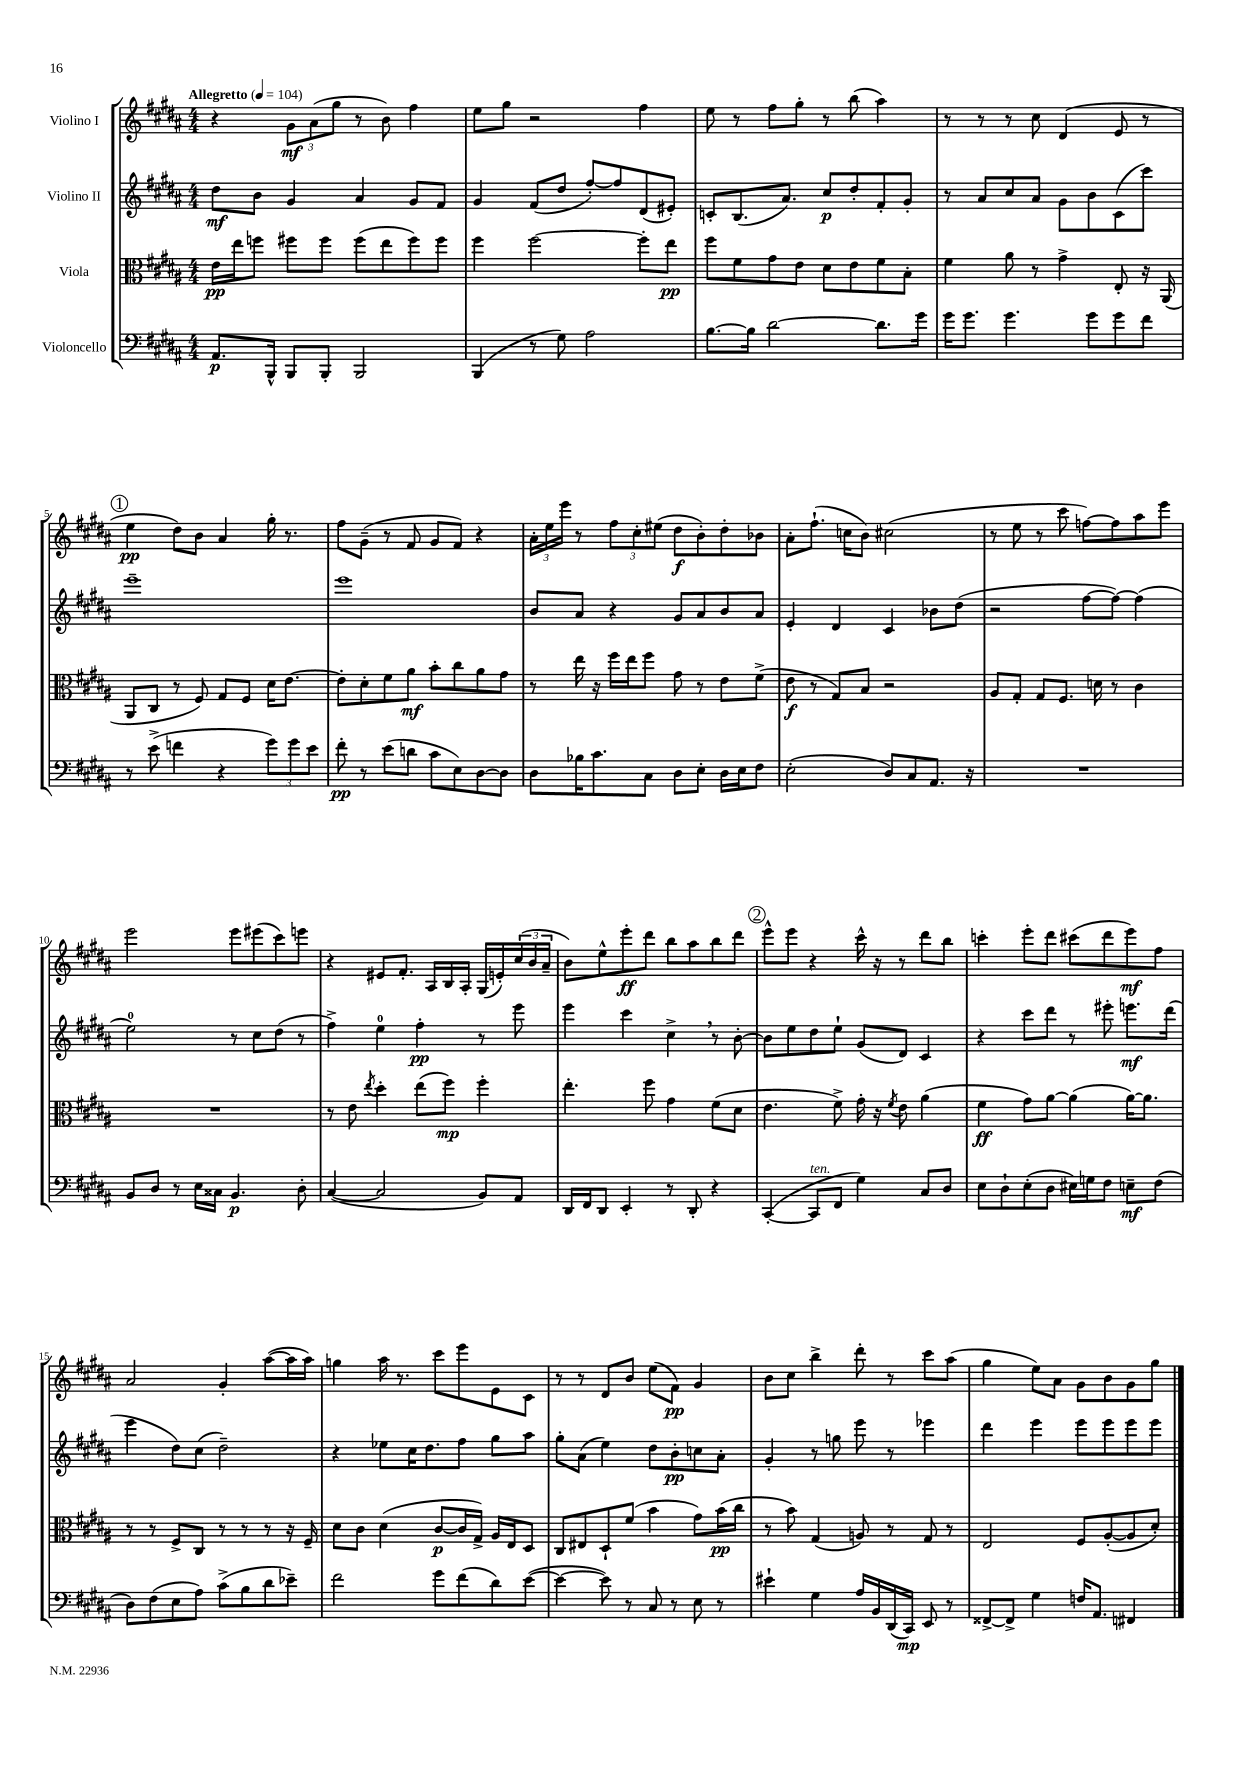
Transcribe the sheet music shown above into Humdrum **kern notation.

**kern	**kern	**kern	**kern
*staff4	*staff3	*staff2	*staff1
*clefF4	*clefC3	*clefG2	*clefG2
*k[f#c#g#d#a#]	*k[f#c#g#d#a#]	*k[f#c#g#d#a#]	*k[f#c#g#d#a#]
*M4/4	*M4/4	*M4/4	*M4/4
*MM104	*MM104	*MM104	*MM104
8.AA#	16e	8dd#	4r
.	16ee	.	.
.	8ff	8b	.
16BBB^^	.	.	.
8BBB	8ff#	4g#	12g#
.	.	.	(12a#
8BBB'	8ff#	.	.
.	.	.	12gg#
2BBB	(8ff#	4a#	8r
.	8ee	.	8b)
.	8ff#)	8g#	4ff#
.	8ff#	8f#	.
=	=	=	=
(4BBB	4ff#	4g#	8ee
.	.	.	8gg#
8r	[2ff#	(8f#	2r
8G#)	.	8dd#	.
2A#	.	[8ff#')	.
.	.	8ff#]	.
.	8ff#']	(8d#	4ff#
.	8ee	8e#')	.
=	=	=	=
[8.B	8ff#	8c'	8ee
.	8f#	(8.B	8r
16B]	.	.	.
[2d#	8g#	.	8ff#
.	.	8.a#)	.
.	8e	.	8gg#'
.	8d#	8cc#	8r
.	8e	8dd#'	(8bb
8.d#]	8f#	8f#'	4aa#)
.	8B'	8g#'	.
16g#	.	.	.
=	=	=	=
16g#	4f#	8r	8r
8.g#	.	.	.
.	.	8a#	8r
4.g#	8a#	8cc#	8r
.	8r	8a#	8cc#
.	4g#^	8g#	(4d#
8g#	.	8b	.
8g#	8E'	(8c#	8e
8f#	16r	8ccc#)	8r
.	(16AA#	.	.
=	=	=	=
8r	8AA#	1eee~	4ee
(8e^	8C#	.	.
4f	8r	.	8dd#)
.	8F#)	.	8b
4r	8G#	.	4a#
.	8F#	.	.
12g#)	16d#	.	16gg#'
.	[8.e	.	8.r
12g#	.	.	.
12e	.	.	.
=	=	=	=
8f#'	8e']	1eee	8ff#
8r	8d#'	.	(8g#~
(8e	8f#	.	8r
8d	8a#	.	8f#
8c#	8b'	.	8g#
8E)	8cc#	.	8f#)
[8D#	8a#	.	4r
8D#]	8g#	.	.
=	=	=	=
8D#	8r	8b	24a#'
.	.	.	24ee
.	.	.	24eee
16B-	16ee	8a#	8r
8.c#	16r	.	.
.	16ff#	4r	12ff#
.	16ee	.	.
.	.	.	12cc#'
8C#	8ff#	.	.
.	.	.	(12ee#
8D#	8g#	8g#	8dd#
8E'	8r	8a#	8b')
16D#	8e	8b	8dd#'
16E	.	.	.
8F#	(8f#^	8a#	8b-
=	=	=	=
(2E'	8e	4e'	8a#'
.	8r	.	(8.ff#`
.	8G#)	4d#	.
.	.	.	16cc
.	8B	.	8b)
8D#)	2r	4c#	(2cc#
8C#	.	.	.
8.AA#	.	8b-	.
.	.	(8dd#	.
16r	.	.	.
=	=	=	=
1r	8A#	2r	8r
.	8G#'	.	8ee
.	8G#	.	8r
.	8.F#	.	8ccc#
.	.	[8ff#	[8ff)
.	16d	.	.
.	8r	8ff#_)	8ff]
.	4c#	(4ff#]	8aa#
.	.	.	8eee
=	=	=	=
8BB	1r	2ee)	2eee
8D#	.	.	.
8r	.	.	.
16E	.	.	.
16C##	.	.	.
4.BB	.	8r	8eee
.	.	8cc#	(8eee#
.	.	(8dd#	8ccc#)
8D#'	.	8r	8eee
=	=	=	=
([4C#	8r	4ff#^)	4r
.	8e	.	.
.	8qee	.	.
2C#]	4dd#'	4ee	8e#
.	.	.	8.f#'
.	(8ee	4ff#'	.
.	.	.	16A#
.	8ff#)	.	16B
.	.	.	16A#'
8BB)	4ff#'	8r	(16G#
.	.	.	16e')
8AA#	.	8eee	(24cc#
.	.	.	24b
.	.	.	24a#~
=	=	=	=
16DD#	4.ee'	4eee	8b)
16FF#	.	.	.
8DD#	.	.	8ee^^
4EE'	.	4ccc#	8eee'
.	8ff#	.	8ddd#
8r	4g#	4cc#^	8bb
8DD#'	.	.	8aa#
4r	(8f#	8r	8bb
.	8d#	[8b'	8ddd#
=	=	=	=
([4CC#'	4.e	8b]	8eee^^
.	.	8ee	8eee
8CC#]	.	8dd#	4r
8FF#	8f#^)	8ee`	.
4G#)	16g#'	(8g#	16ccc#^^
.	16r	.	16r
.	8qf#	.	.
.	8e	8d#)	8r
8C#	(4a#	4c#	8ddd#
8D#	.	.	8bb
=	=	=	=
8E	4f#	4r	4ccc'
8D#`	.	.	.
(8E'	8g#)	8ccc#	8eee'
8D#	[8a#	8ddd#	8ddd#
16E#)	(4a#]	8r	(8ccc#
16G	.	.	.
8F#	.	8eee#'	8ddd#
8E~	[16a#)	8.eee	8eee)
.	8.a#]	.	.
(8F#	.	.	8ff#
.	.	(16ddd#	.
=	=	=	=
8D#)	8r	4eee	2a#
(8F#	8r	.	.
8E	8F#^	8dd#)	.
8A#)	8C#	(8cc#	.
(8c#^	8r	2dd#~)	4g#'
8B	8r	.	.
8d#	8r	.	([8aa#
8e-~)	16r	.	16aa#]
.	16F#~	.	16aa#)
=	=	=	=
2f#	8d#	4r	4gg
.	8c#	.	.
.	(4d#	8ee-	16aa#
.	.	.	8.r
.	.	16cc#	.
.	.	8.dd#	.
8g#	[8c#	.	8ccc#
(8f#	16c#]	8ff#	8eee
.	16G#^)	.	.
8d#)	16A#	8gg#	8e
.	16E	.	.
([8e	8D#	8aa#	8c#
=	=	=	=
4e_	8C#	8gg#'	8r
.	8E#	(8a#	8r
8e])	8D#`	4ee)	8d#
8r	(8f#	.	8b
8C#	4b	8dd#	(8ee
8r	.	8b'	8f#)
8E	8g#)	8cc	4g#
8r	(16b	8a#'	.
.	16cc#	.	.
=	=	=	=
4e#`	8r	4g#'	8b
.	8b)	.	8cc#
4G#	(4G#	8r	4bb^
.	.	8gg	.
16A#	8A)	8eee	8ddd#'
16BB	.	.	.
(16DD#	8r	8r	8r
16CC#)	.	.	.
8EE	8G#	4eee-	8ccc#
8r	8r	.	(8aa#
=	=	=	=
[8FF##^	2E	4ddd#	4gg#
8FF##^]	.	.	.
4G#	.	4eee	8ee)
.	.	.	8a#
16F	8F#	8eee	8g#
8.AA#	.	.	.
.	([8A#'	8eee	8b
4FF#	8A#]	8eee	8g#
.	8d#')	8eee	8gg#
==	==	==	==
*-	*-	*-	*-
